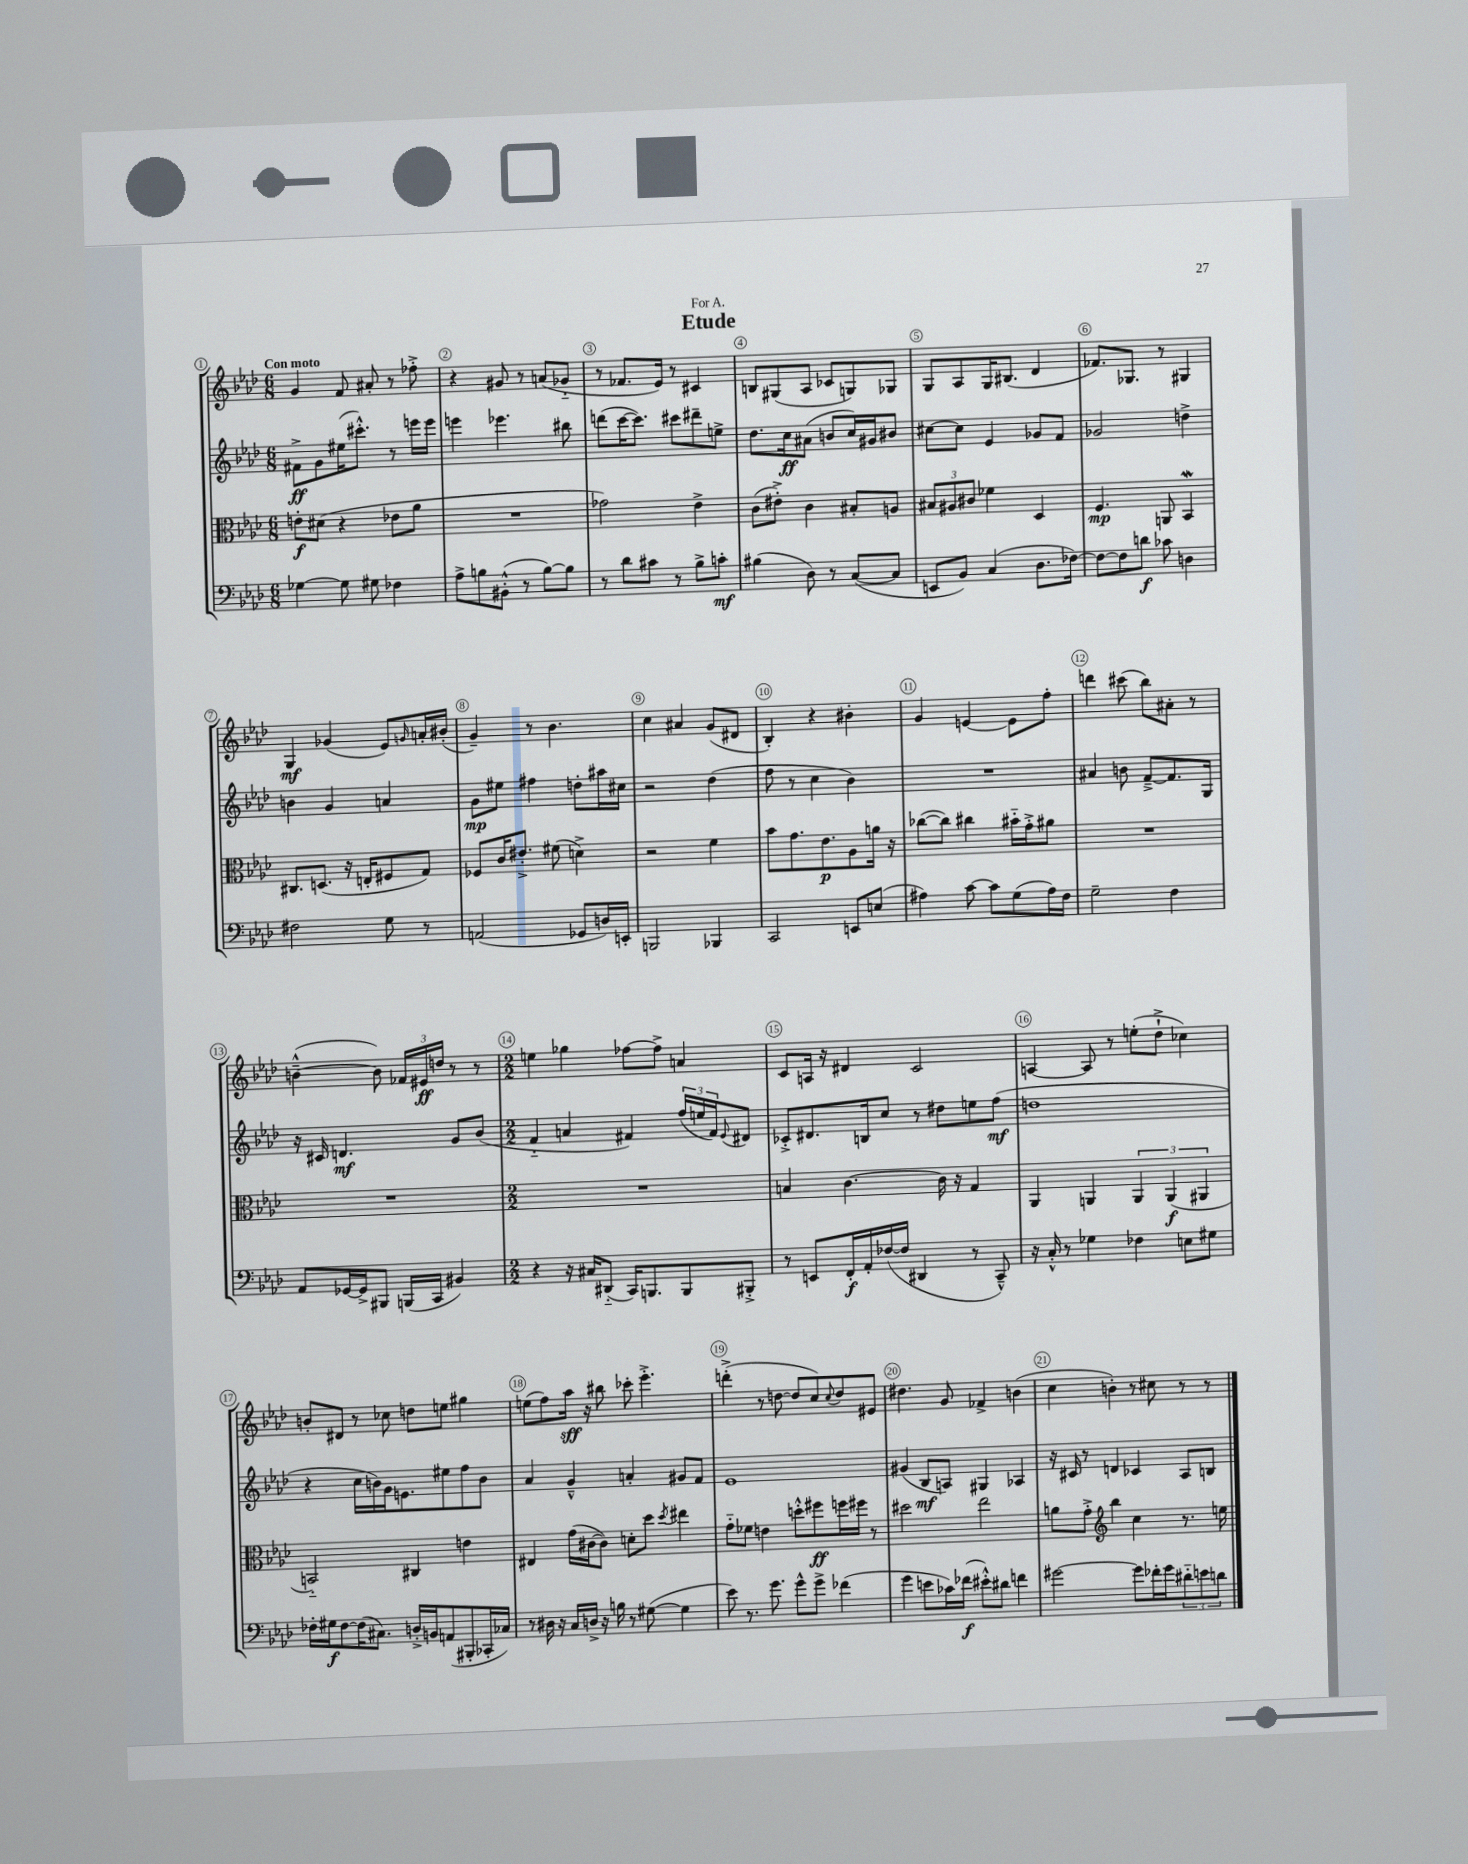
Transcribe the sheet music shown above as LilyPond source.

\header { title = "Etude" dedication = "For A." }
<<
\new StaffGroup <<
\new Staff = "s0" {
    \clef treble \key aes \major \numericTimeSignature \time 6/8 \tempo "Con moto"
    g'4 f'8 ais'8-. r8 fes''8-.-> |
    r4 gis'8 r8 a'8( ges'8-_ |
    r8 fes'8. ees'16) r8 cis'4 |
    b8 gis8( aes8 ces'8 g8) ges8 |
    g8 aes8 g16 bis8.( des'4 |
    fes'8.) ges8. r8 gis4 |
    g4\mf ges'4( ees'8) \grace { g'16 } a'16-. bis'16-.( |
    g'4--) r8 bes'4. |
    c''4 ais'4 g'8( dis'8 |
    bes4-.) r4 bis'4-. |
    g'4 e'4~ e'8 f''8-. |
    d'''4 cis'''8( bes''8) ais'8-. r8 |
    b'4~---^( b'8) \tuplet 3/2 { fes'16 eis'16\ff d''16 } r8 r8 |
    \numericTimeSignature \time 2/2 e''4 ges''4 fes''8~ fes''8-> a'4 |
    c'8 a16 r16 dis'4 c'2 |
    a4~ a8 r8 e''8-.( des''8-!-> ces''4) |
    b'8-. dis'8 r8 ces''8 d''8 e''8 gis''4 |
    e''8( f''8) aes''16\sff r16 bis''8 ces'''8-. ees'''4.-.-> |
    d'''4-.->( r8 d''8~ d''8 c''8) \appoggiatura { c''8 } d''8 eis'8 |
    dis''4. g'8 fes'4-> b'4( |
    c''4 b'4-.) r8 cis''8 r8 r8 \bar "|." |
}
\new Staff = "s1" {
    \clef treble \key aes \major \numericTimeSignature \time 6/8
    fis'8->\ff g'8 eis''16( cis'''8.-.-^) r8 e'''16 e'''16 |
    e'''4 ees'''4. bis''8 |
    d'''8( c'''16~ c'''8.) cis'''8 dis'''8-- e''8-> |
    des''8. c''16\ff ais'8( b'8 c''16) gis'16 bis'8 |
    cis''8~ cis''8 ees'4 ges'8 f'8 |
    ges'2 d''4-> |
    b'4 g'4 a'4 |
    g'8\mp eis''8 fis''4 d''8-. ais''16 cis''16 |
    r2 des''4( |
    f''8 r8 c''4 bes'4) |
    R2. |
    ais'4 b'8 f'8~---> f'8. g16 |
    r16 cis'16 d'4.\mf g'8 bes'8( |
    \numericTimeSignature \time 2/2 f'4-_ a'4 fis'4) \tuplet 3/2 { f''16( e''16 fis'16) } \appoggiatura { ees'8 } dis'8 |
    ces'8-.-> dis'8. b16 c''8 r8 dis''8 e''8 f''8\mf( |
    d''1 |
    r4 c''16 b'16) g'16 e'8. eis''8 f''8 b'8 |
    aes'4 g'4---^ a'4-. gis'8 f'8 |
    ees'1 |
    gis'4( bes8\mf a8) gis4 aes4 |
    r16 cis'16 r8 d'4 ces'4 aes8 b8 \bar "|." |
}
\new Staff = "s2" {
    \clef alto \key aes \major \numericTimeSignature \time 6/8
    e'8-.\f dis'8( r4 ees'8 aes'8 |
    R2. |
    ges'2) ees'4-> |
    c'8( eis'8-.->) c'4 bis8-. a8 |
    \tuplet 3/2 { bis8 ais8 cis'8 } fes'4 des4 |
    f4.\mp a,8 bes,4\mordent |
    cis8. d8.( r16 e16-. fis8 g8) |
    fes8 c'16 eis'8.-.-> fis'8( d'4->) |
    r2 f'4 |
    bes'8 g'8. ees'8.\p aes8 a'16 r16 |
    ces''8~( ces''8) cis''4 bis'16-_ g'16-.-> ais'8 |
    R2. |
    R2. |
    \numericTimeSignature \time 2/2 R1 |
    b4 c'4.~ c'16 r16 g4 |
    aes,4 a,4 \tuplet 3/2 { a,4 a,4\f( ais,4 } |
    b,2-_) cis4 e'4 |
    eis4 g'16( cis'16~ cis'8) d'8-. des''8 \acciaccatura { des''8 } eis''4 |
    g'8-_ fes'8 e'4 d''8-.-^ fis''8\ff f''16 fis''16 r8 |
    dis''2 ees''2 |
    a'8 g'8-.-> \clef treble bes''4 c''4 r8. e''16 \bar "|." |
}
\new Staff = "s3" {
    \clef bass \key aes \major \numericTimeSignature \time 6/8
    ges4~ ges8 gis8 fes4 |
    aes8-> b8 bis,8-.-^( r8 b8~) b8 |
    r8 des'8 cis'8 r8 bes8-> c'8-.\mf |
    bis4( des8) r8 c8~( c8 |
    e,8 bes,8) c4( des8. fes16~) |
    fes8~ fes8 d'8\f ces'8 d4 |
    fis2 g8 r8 |
    a,2( ges,8 d16) e,16-. |
    b,,2 bes,,4 |
    c,2 e,8 e8( |
    ais4) c'8~ c'8 g8( ais16) f16 |
    g2-- f4 |
    aes,8 ges,16~ ges,16-> bis,,8 b,,16( c,16 bis,4) |
    \numericTimeSignature \time 2/2 r4 r16 cis16 dis,8-_( c,16) b,,8. b,,8 bis,,8-.-> |
    r8 e,8 f,16-.\f aes,16-. fes16~( fes16 dis,4 r8 c,8---^) |
    r16 c16-.-^ r8 ges4 fes4 e8 gis8 |
    fes16-. gis16\f fes8~ fes16( cis8.) d16-.-> b,16 a,8( bis,,8-. ces,16-. ces16) |
    r8 dis16 r16 c16 d16-> r16 b16 r8 gis8~( gis4 |
    ees'8) r8. g'8. g'8-^ g'8-> fes'4( |
    g'4 e'8 ces'16) fes'16\f( eis'8-.-^) dis'8 f'4 |
    gis'2~ gis'8 fes'16-. gis'16 \tuplet 3/2 { dis'8-_ e'8 d'8 } \bar "|." |
}
>>
>>
\layout { \context { \Score \override BarNumber.break-visibility = ##(#f #t #t) barNumberVisibility = #all-bar-numbers-visible \override BarNumber.stencil = #(make-stencil-circler 0.1 0.3 ly:text-interface::print) } }
